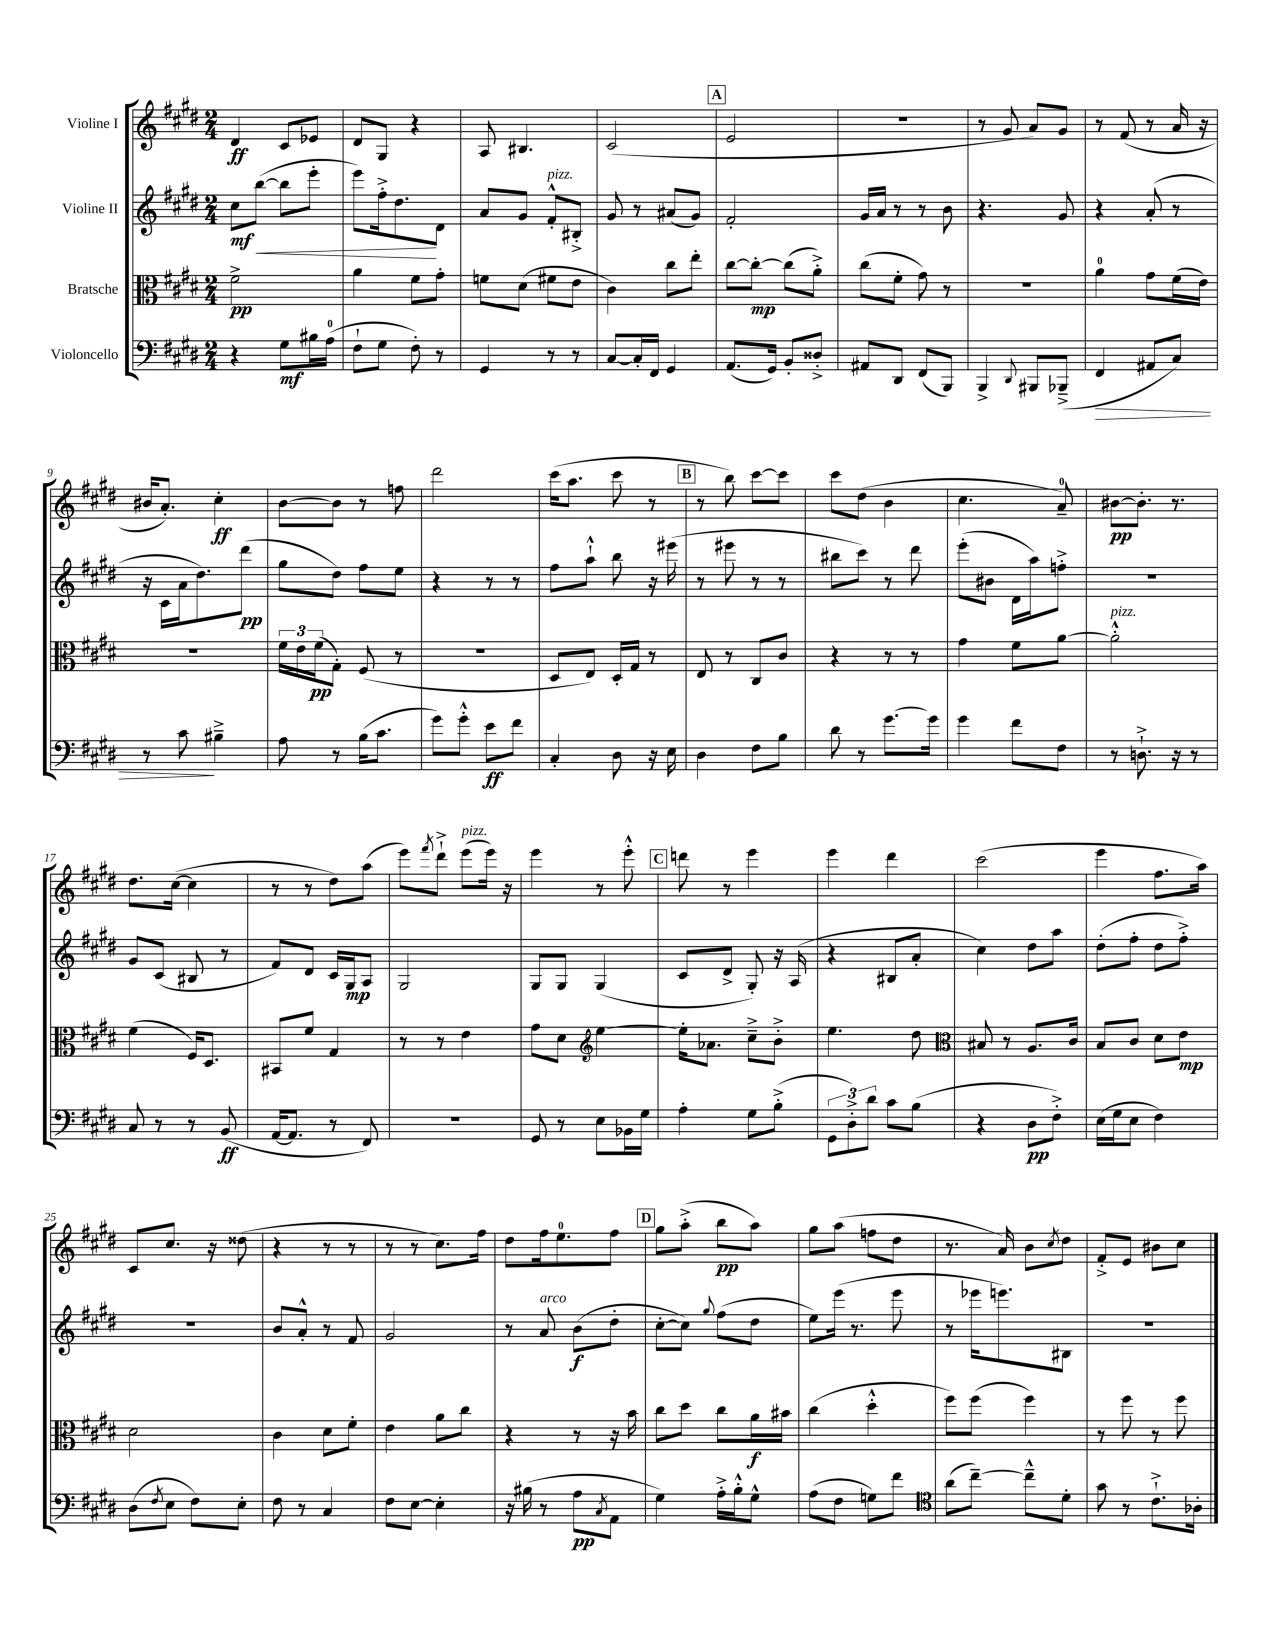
<<
\new StaffGroup <<
\new Staff = "s0" \with { instrumentName = "Violine I" } {
    \clef treble \key e \major \numericTimeSignature \time 2/4
    dis'4\ff cis'8 ees'8 |
    dis'8 gis8 r4 |
    a8 bis4. |
    cis'2( |
    \mark \markup { \box "A" } e'2 |
    R2 |
    r8 gis'8 a'8) gis'8 |
    r8 fis'8( r8 a'16 r16 |
    bis'16 a'8.-.) cis''4-.\ff |
    b'8~ b'8 r8 f''8 |
    dis'''2 |
    cis'''16( a''8. cis'''8 r8 |
    \mark \markup { \box "B" } r8 b''8) cis'''8~ cis'''8 |
    cis'''8 dis''8( b'4 |
    cis''4. a'8-0--) |
    bis'8~\pp bis'8.-. r8. |
    dis''8. cis''16~( cis''4 |
    r8 r8 dis''8) a''8( |
    e'''8) \acciaccatura { fis'''8 } dis'''8-!-> e'''8^\markup { \italic "pizz." }( e'''16) r16 |
    e'''4 r8 e'''8-.-^ |
    \mark \markup { \box "C" } d'''8 r8 e'''4 |
    e'''4 dis'''4 |
    cis'''2( |
    e'''4 fis''8. a''16) |
    cis'8 cis''8. r16 disis''8( |
    r4 r8 r8 |
    r8 r8 cis''8.) fis''16 |
    dis''8 fis''16 e''8.-0 fis''8 |
    \mark \markup { \box "D" } gis''8 a''8-.->( b''8\pp a''8) |
    gis''8 a''8( f''8 dis''8 |
    r8. a'16) b'8 \acciaccatura { cis''8 } dis''8 |
    fis'8-.-> e'8 bis'8 cis''8 \bar "|." |
}
\new Staff = "s1" \with { instrumentName = "Violine II" } {
    \clef treble \key e \major \numericTimeSignature \time 2/4
    cis''8\mf b''8~\<( b''8 e'''8-. |
    e'''8) fis''16-.-> dis''8.\! dis'8 |
    a'8 gis'8 fis'8-.-^^\markup { \italic "pizz." } bis8-.-> |
    gis'8 r8 ais'8( gis'8) |
    \mark \markup { \box "A" } fis'2-. |
    gis'16 a'16 r8 r8 b'8 |
    r4. gis'8 |
    r4 a'8-.( r8 |
    r16 cis'16 a'16 dis''8.) dis'''8\pp( |
    gis''8 dis''8) fis''8 e''8 |
    r4 r8 r8 |
    fis''8 a''8-!-^ b''8 r16 eis'''16( |
    \mark \markup { \box "B" } r8 eis'''8 r8 r8 |
    bis''8 cis'''8) r8 dis'''8 |
    e'''8-.( bis'8 dis'16 a''16) f''8-.-> |
    r2 |
    gis'8 cis'8( bis8 r8 |
    fis'8) dis'8 cis'16 gis16\mp a8 |
    gis2 |
    gis8 gis8 gis4( |
    \mark \markup { \box "C" } cis'8 dis'8-> gis8-.) r16 a16( |
    r4 bis8 a'8-. |
    cis''4) dis''8 a''8 |
    dis''8-.( fis''8-. dis''8 fis''8-.->) |
    r2 |
    b'8 a'8-.-^ r8 fis'8 |
    gis'2 |
    r8 a'8^\markup { \italic "arco" } b'8\f( dis''8-. |
    \mark \markup { \box "D" } cis''8~-. cis''8) \appoggiatura { gis''8 } fis''8( dis''8 |
    e''8) e'''16( r8. e'''8 |
    r8 ees'''16 e'''8.) bis8 |
    R2 \bar "|." |
}
\new Staff = "s2" \with { instrumentName = "Bratsche" } {
    \clef alto \key e \major \numericTimeSignature \time 2/4
    fis'2->\pp |
    a'4 fis'8 gis'8-. |
    f'8 dis'8( fis'8 e'8 |
    cis'4) cis''8 e''8-. |
    \mark \markup { \box "A" } cis''8~ cis''8~-.\mp cis''8( a'8-.->) |
    cis''8( fis'8-. gis'8) r8 |
    r2 |
    a'4-0 gis'8 fis'16( e'16) |
    R2 |
    \tuplet 3/2 { fis'16 e'16 fis'16\pp( } gis8-.) fis8( r8 |
    R2 |
    dis8 e8) dis16-. gis16 r8 |
    \mark \markup { \box "B" } e8 r8 cis8 cis'8 |
    r4 r8 r8 |
    gis'4 fis'8 a'8~ |
    a'2-.-^^\markup { \italic "pizz." } |
    fis'4( fis16) dis8. |
    bis,8 fis'8 gis4 |
    r8 r8 e'4 |
    gis'8 dis'8 \clef treble e''4~ |
    \mark \markup { \box "C" } e''16-. aes'8. cis''8---> b'8-.-> |
    e''4. dis''8 |
    \clef alto bis8 r8 a8. cis'16 |
    b8 cis'8 dis'8 e'8\mp |
    dis'2 |
    cis'4 dis'8 fis'8-. |
    e'4 a'8 cis''8 |
    r4 r8 r16 b'16 |
    \mark \markup { \box "D" } cis''8 dis''8 cis''8 a'16\f bis'16 |
    cis''4( dis''4-.-^ |
    fis''8) fis''8( fis''4) |
    r8 fis''8 r8 fis''8 \bar "|." |
}
\new Staff = "s3" \with { instrumentName = "Violoncello" } {
    \clef bass \key e \major \numericTimeSignature \time 2/4
    r4 gis8\mf bis16 a16-0( |
    fis8-! gis8 fis8-.) r8 |
    gis,4 r8 r8 |
    cis8~ cis16-. fis,16 gis,4 |
    \mark \markup { \box "A" } a,8.( gis,16) b,8-. disis8-.-> |
    ais,8 dis,8 fis,8( b,,8) |
    b,,4-> \appoggiatura { dis,8 } bis,,8 bes,,8--->( |
    fis,4\> ais,8 cis8) |
    r8 cis'8\! bis4---> |
    a8 r8 b16( cis'8. |
    gis'8) gis'8-.-^ e'8\ff fis'8 |
    cis4-. dis8 r16 e16 |
    \mark \markup { \box "B" } dis4 fis8 b8 |
    dis'8 r8 gis'8.~ gis'16 |
    gis'4 fis'8 fis8 |
    r8 d8.-!-> r16 r8 |
    cis8 r8 r8 b,8\ff( |
    a,16~ a,8. r8 fis,8) |
    r2 |
    gis,8 r8 e8 bes,16 gis16 |
    \mark \markup { \box "C" } a4-. gis8 b8-.->( |
    \tuplet 3/2 { gis,8 dis8-.->) dis'8 } cis'8 b8( |
    r4 dis8\pp fis8-.->) |
    e16( gis16 e8 fis4) |
    dis8( \acciaccatura { fis8 } e8 fis8) e8-. |
    fis8 r8 cis4 |
    fis8 e8~ e4-. |
    r16 bis16( r8 a8\pp \acciaccatura { cis8 } a,8 |
    \mark \markup { \box "D" } gis4) a16-.-> b16-.-^ gis8-^ |
    a8( fis8 g8) fis'8 |
    \clef tenor a'8( cis''8~--) cis''8---^ dis'8-. |
    gis'8 r8 cis'8.-!-> aes16-. \bar "|." |
}
>>
>>
